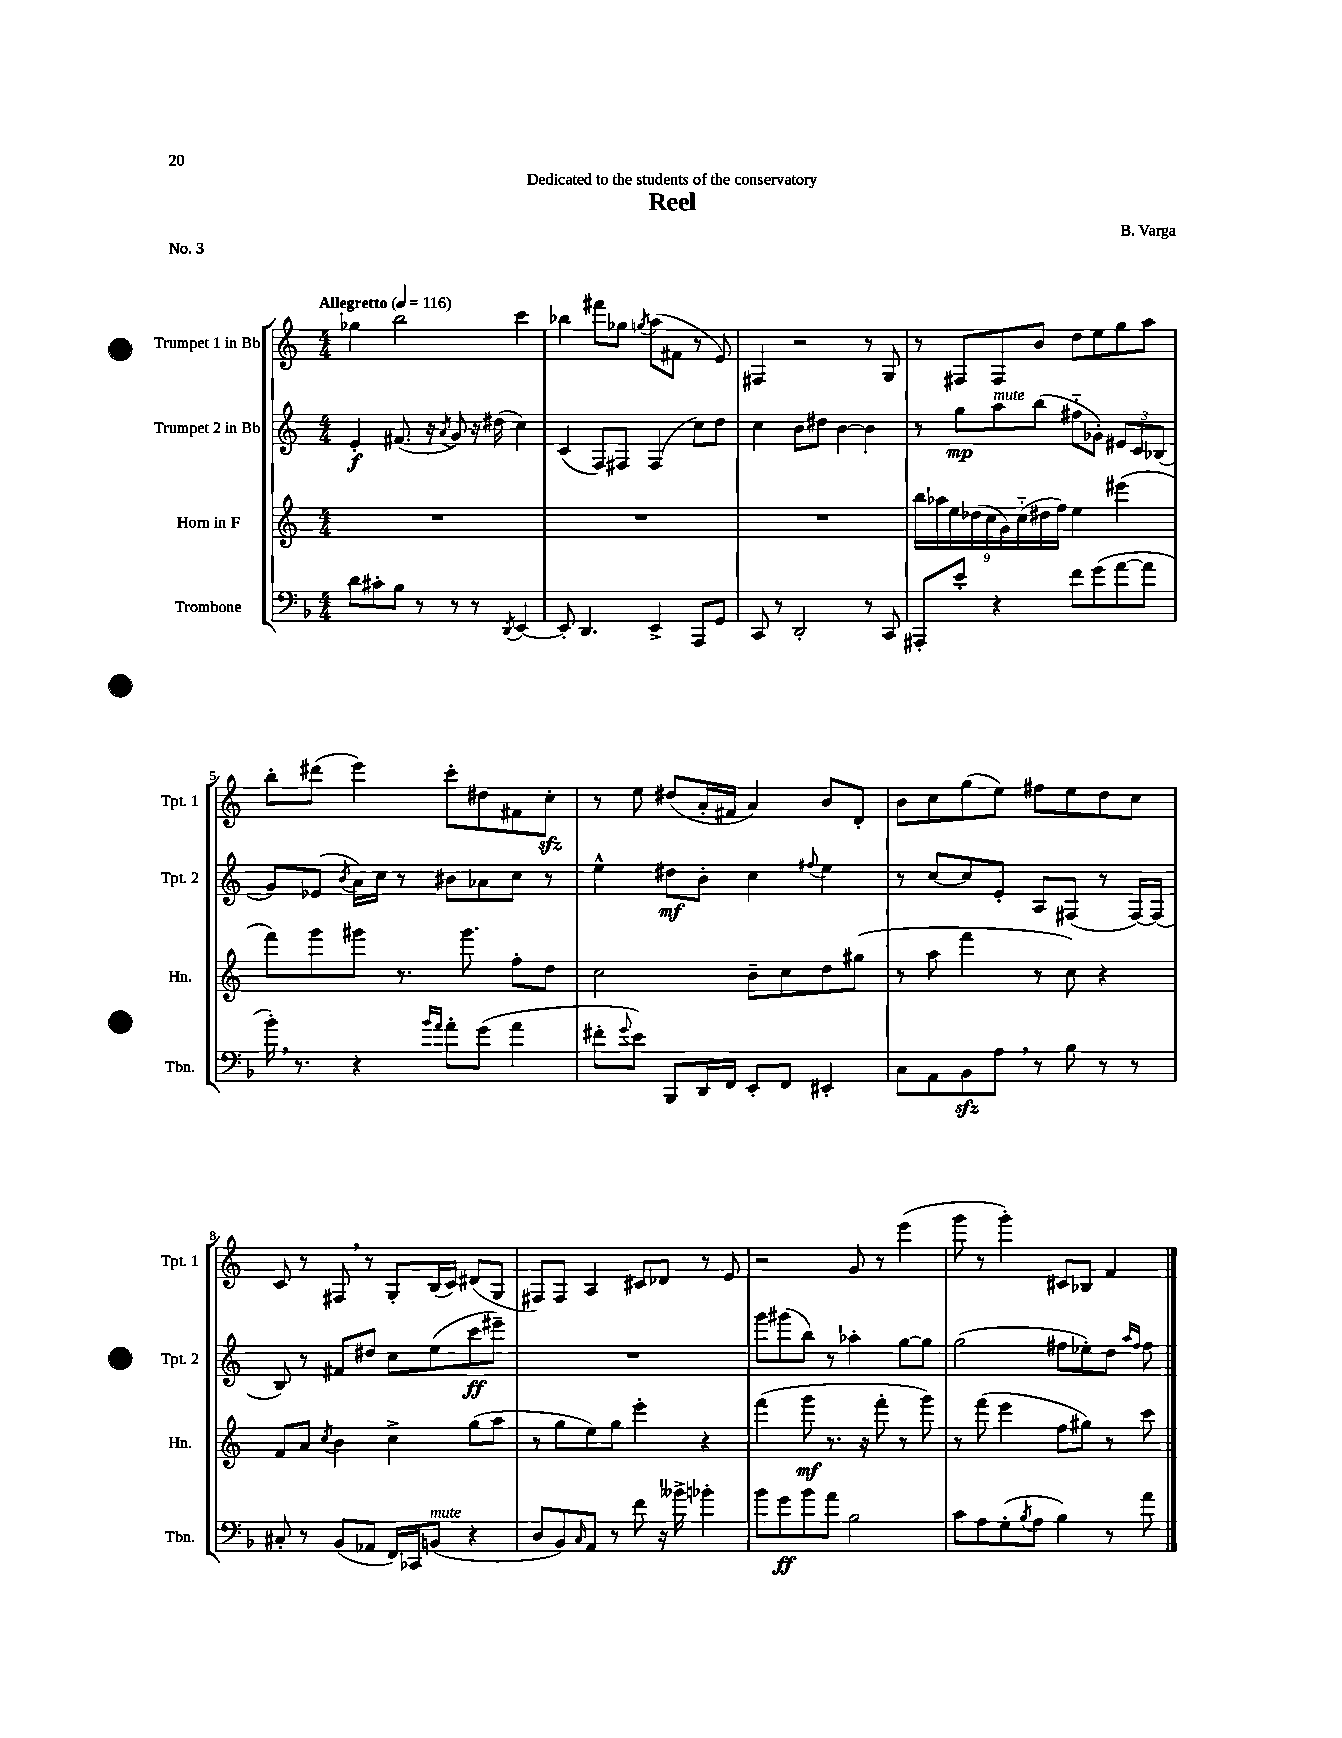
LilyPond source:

\header { title = "Reel" composer = "B. Varga" dedication = "Dedicated to the students of the conservatory" piece = "No. 3" }
<<
\new StaffGroup <<
\new Staff = "s0" \with { instrumentName = "Trumpet 1 in Bb" shortInstrumentName = "Tpt. 1" } {
    \clef treble \key c \major \numericTimeSignature \time 4/4 \tempo "Allegretto" 4 = 116
    ges''4 b''2 c'''4 |
    bes''4 fis'''8 ges''8 \acciaccatura { g''8 } a''8( fis'8 r8 e'8) |
    fis4 r2 r8 g8 |
    r8 fis8 fis8 b'8 d''8 e''8 g''8 a''8 |
    b''8-. dis'''8( e'''4) c'''8-. dis''8 fis'8 c''8-.\sfz |
    r8 e''8 dis''8( a'16-. fis'16 a'4) b'8 d'8-. |
    b'8 c''8 g''8( e''8) fis''8 e''8 d''8 c''8 |
    c'8 r8 fis8 \breathe r8 g8-. b16( c'16) dis'8( g8 |
    fis8) fis8 a4 cis'8 des'8 r8 e'8 |
    r2 g'8 r8 e'''4( |
    g'''8 r8 g'''4-.) cis'8 bes8 f'4 \bar "|." |
}
\new Staff = "s1" \with { instrumentName = "Trumpet 2 in Bb" shortInstrumentName = "Tpt. 2" } {
    \clef treble \key c \major \numericTimeSignature \time 4/4
    e'4-.\f fis'8.( r16 \acciaccatura { a'8 } g'8) r16 dis''16( c''4) |
    c'4( f8) fis8 fis4( c''8) d''8 |
    c''4 b'8 dis''8 b'4~ b'4 |
    r8 g''8\mp a''8^\markup { \italic "mute" } b''8( fis''8-_ ges'8-.) \tuplet 3/2 { eis'8 c'8 bes8( } |
    g'8) ees'8( \acciaccatura { b'8 } a'16) c''16 r8 bis'8 aes'8 c''8 r8 |
    e''4-^ dis''8\mf b'8-. c''4 \appoggiatura { fis''8 } e''4 |
    r8 c''8~ c''8 e'8-. a8 fis8( r8 fis16~) fis16( |
    b8) r8 fis'8 dis''8 c''8 e''8( c'''8\ff eis'''8--) |
    R1 |
    g'''8 gis'''8( b''8) r8 aes''4-. g''8~ g''8 |
    g''2( fis''8 ees''8-.) d''8 \grace { a''16 fis''16 } fis''8 \bar "|." |
}
\new Staff = "s2" \with { instrumentName = "Horn in F" shortInstrumentName = "Hn." } {
    \clef treble \key c \major \numericTimeSignature \time 4/4
    R1 |
    R1 |
    R1 |
    \tuplet 9/8 { b''16 aes''16 e''16 des''16( c''16 g'16) c''16-_( dis''16 f''16) } e''4 eis'''4( |
    f'''8) g'''8 gis'''8 r8. gis'''8. f''8-. d''8 |
    c''2 b'8-- c''8 d''8 gis''8( |
    r8 a''8 f'''4 r8 c''8) r4 |
    f'8 a'8 \acciaccatura { c''8 } b'4 c''4-> g''8( a''8 |
    r8 g''8 e''8) g''8 e'''4-. r4 |
    f'''4( g'''8\mf r8. r16 f'''8-. r8 g'''8) |
    r8 f'''8( e'''4 f''8 gis''8) r8 c'''8 \bar "|." |
}
\new Staff = "s3" \with { instrumentName = "Trombone" shortInstrumentName = "Tbn." } {
    \clef bass \key f \major \numericTimeSignature \time 4/4
    d'8 cis'8-. bes8 r8 r8 r8 \acciaccatura { d,8 } e,4~ |
    e,8-. d,4. e,4-> a,,8 g,8 |
    c,8 r8 d,2-. r8 c,8 |
    ais,,8-. e'8-. r4 f'8 g'8( a'8~ a'8 |
    bes'16-.) \breathe r8. r4 \grace { bes'16 a'16 } a'8-. g'8( a'4 |
    fis'8-. \appoggiatura { g'8 } e'8) bes,,8 d,16 f,16 e,8-. f,8 eis,4-. |
    c8 a,8 bes,8\sfz a8 \breathe r8 bes8 r8 r8 |
    cis8-. r8 bes,8( aes,8 f,16) ces,16 b,8^\markup { \italic "mute" }( r4 |
    d8 bes,8) \grace { c16 } a,8 r8 f'8 r16 beses'16-> bes'4-. |
    bes'8 g'8\ff bes'8 a'8 bes2 |
    c'8 a8 g8-.( \acciaccatura { bes8 } a8 bes4) r8 a'8 \bar "|." |
}
>>
>>
